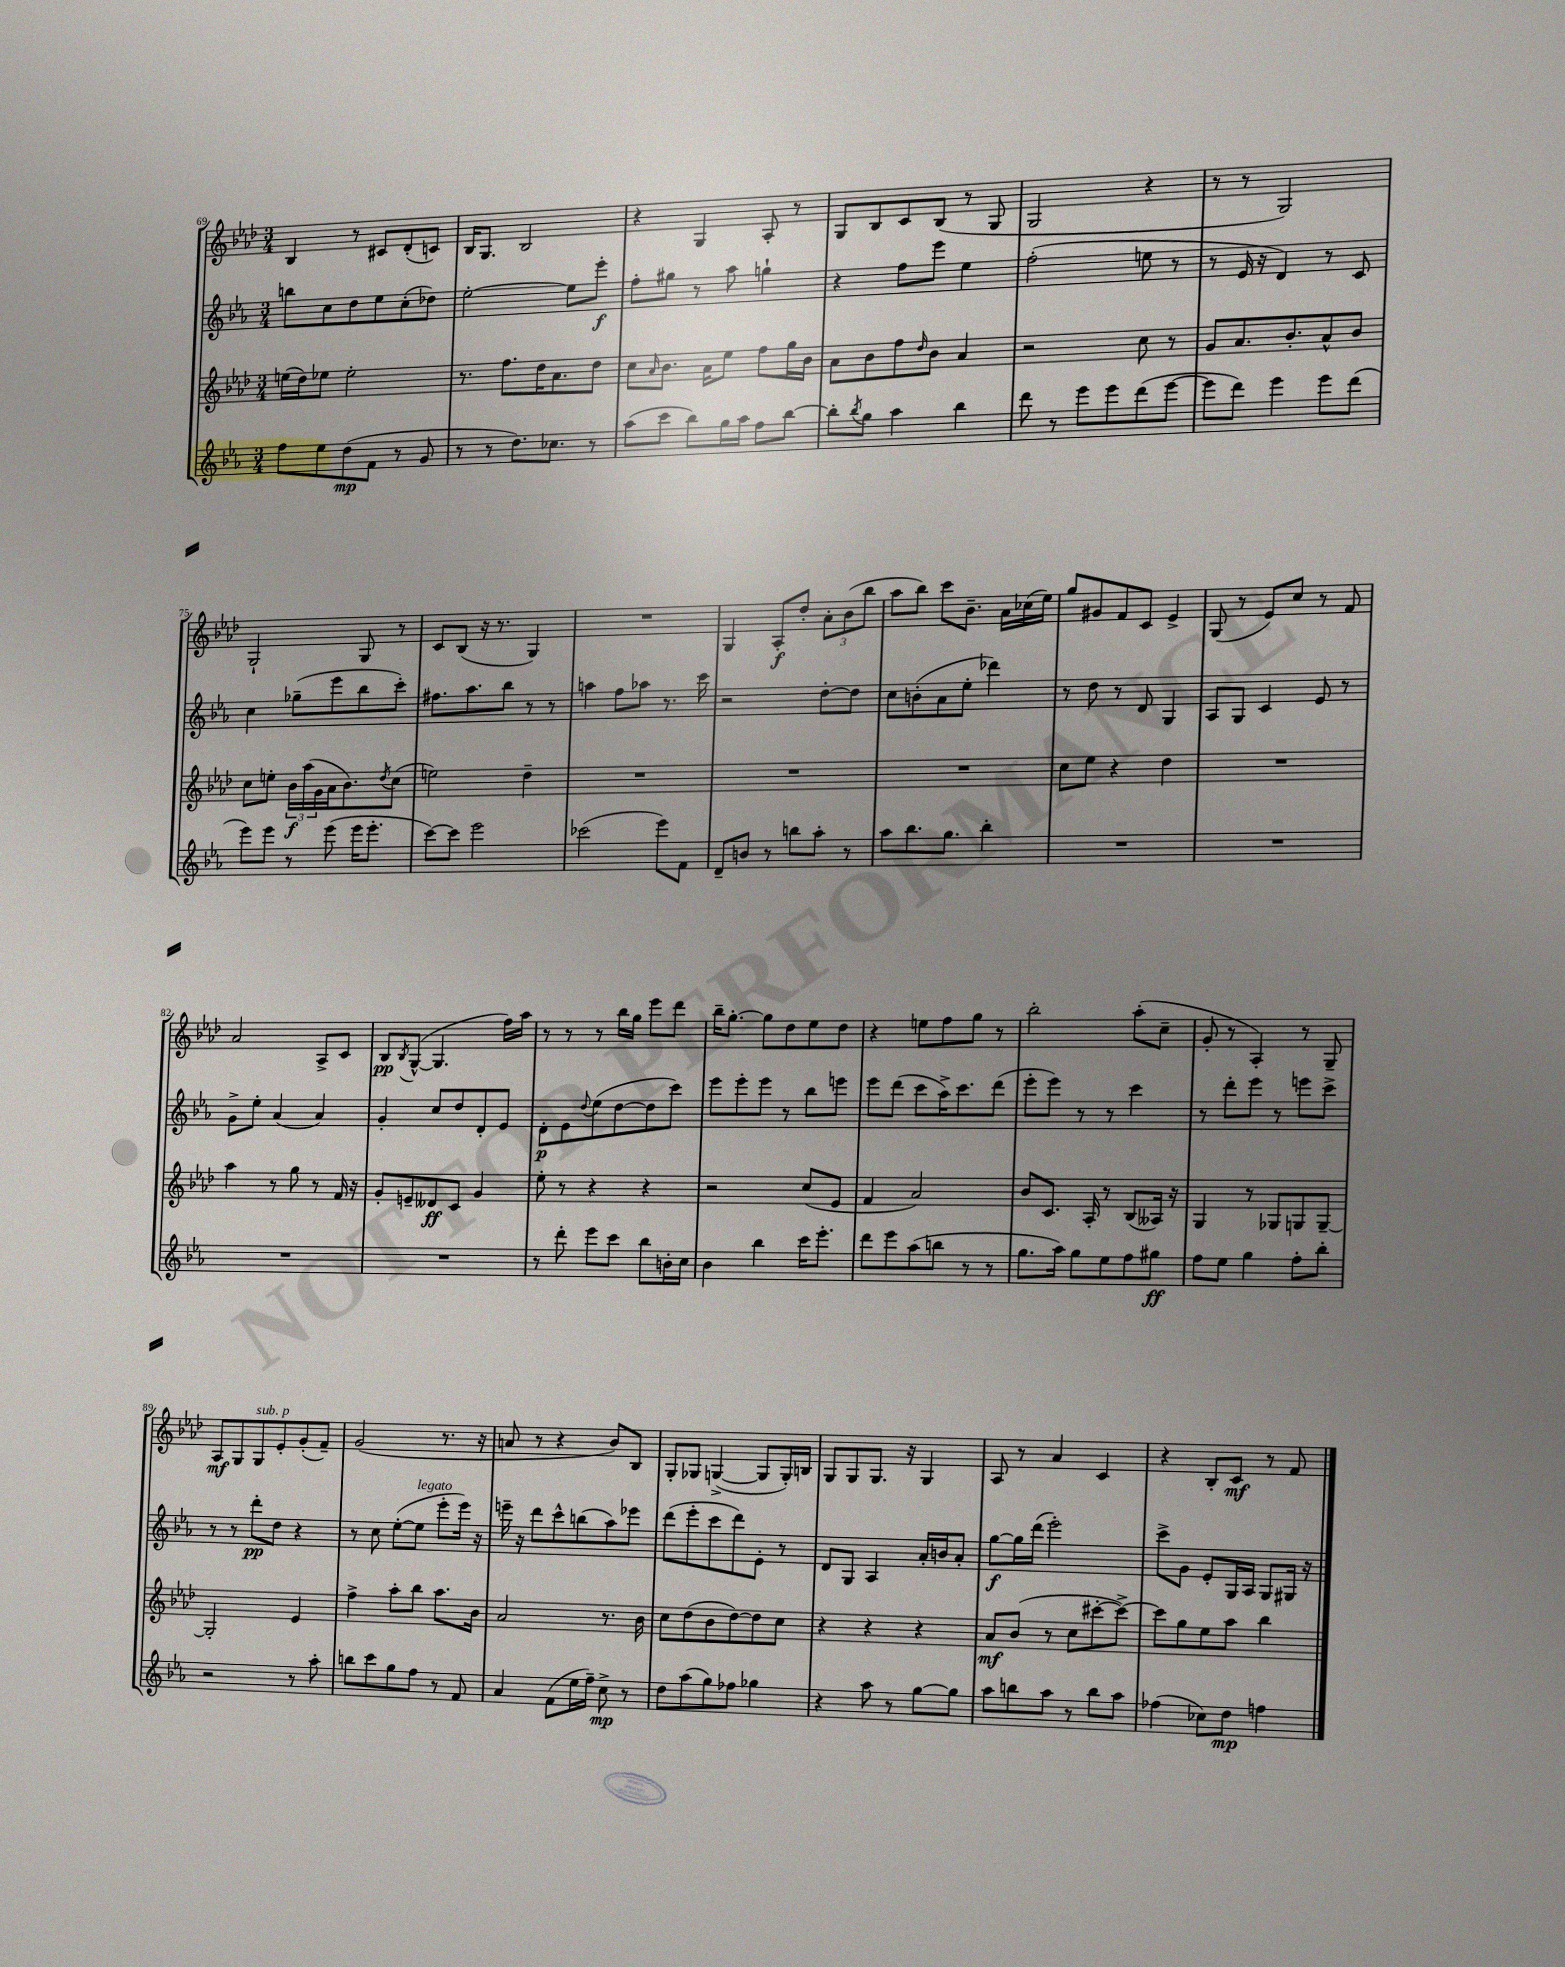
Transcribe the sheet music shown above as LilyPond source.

<<
\new StaffGroup <<
\new Staff = "s0" {
    \clef treble \key aes \major \numericTimeSignature \time 3/4
    bes4 r8 cis'8 des'8-.( c'8) |
    bes16 g8. bes2 |
    r4 g4 aes8-. r8 |
    g8 bes8 c'8 bes8( r8 g8 |
    g2 r4 |
    r8 r8 g2) |
    g2-! g8 r8 |
    c'8 bes8( r16 r8. g4) |
    R2. |
    g4 aes8-.\f des''8-. \tuplet 3/2 { aes'8-. bes'8( bes''8 } |
    aes''8 bes''8) c'''8 bes'8.-- aes'16 ces''16( ees''16) |
    g''8 gis'8 f'8 c'8 ees'4-> |
    g8( r8 ees'8) c''8 r8 f'8 |
    aes'2 aes8-> c'8 |
    bes8\pp \acciaccatura { bes8 } g8~-^( g4. f''16) aes''16 |
    r8 r8 r8 bes''16 g''16 ees'''8 des'''8 |
    bes''16-- g''8.~-. g''8 des''8 ees''8 des''8 |
    r4 e''8 f''8 g''8 r8 |
    bes''2-. aes''8-.( c''8-- |
    g'8-. r8 aes4-.) r8 g8-- |
    aes8\mf g8 g8^\markup { \italic "sub. p" } ees'8-. g'8-.( f'8--) |
    g'2( r8. r16 |
    a'8 r8 r4 bes'8) bes8 |
    g8-. ges8 g4~->( g8 g16-.) b16 |
    g8 g8 g8. r16 g4 |
    aes8 r8 aes'4 c'4 |
    r4 bes8-. c'8\mf r8 f'8 \bar "|." |
}
\new Staff = "s1" {
    \clef treble \key ees \major \numericTimeSignature \time 3/4
    b''8 c''8 d''8 ees''8 c''8-.( des''8) |
    ees''2~-. ees''8 ees'''8-.\f |
    f''8-. gis''8 r8 aes''8 g''4-! |
    r4 f''8 ees'''8 ees''4 |
    f''2-.( e''8 r8 |
    r8 ees'16 r16 d'4) r8 c'8 |
    c''4 ges''8--( ees'''8 bes''8 c'''8-.) |
    fis''8. aes''8. bes''8 r8 r8 |
    a''4 f''8 aes''8 r8. c'''16 |
    r2 d''8~-. d''8 |
    c''8 b'8-.( aes'8 ees''8-. des'''4) |
    r8 d''8 r8 d'8 g4 |
    aes8 g8 c'4 ees'8 r8 |
    g'8-> ees''8-. aes'4( aes'4) |
    g'4-. c''8 d''8 d'8-. ees'8 |
    d'8-.\p ees'8 \appoggiatura { d''8 } ees''8( d''8~ d''8 c'''8) |
    ees'''8 ees'''8-. ees'''8 r8 bes''8 e'''8 |
    ees'''8 d'''8( c'''8 aes''16->) c'''8. d'''8( |
    ees'''8-. ees'''8) r8 r8 c'''4 |
    r8 d'''8-. ees'''8 r8 e'''8 c'''8-> |
    r8 r8 d'''8-.\pp d''8 r4 |
    r8 c''8 ees''8~-.( ees''8^\markup { \italic "legato" } ees'''8-. ees'''16) r16 |
    e'''16-- r16 d'''8 c'''8-^ b''8( aes''8) ees'''8 |
    d'''8( ees'''8-. c'''8 d'''8) ees'8-. r8 |
    d'8 g8 aes4 aes'16-. b'16 aes'8-. |
    g''8~\f g''16 d'''16( ees'''2-.) |
    c'''8-> g'8 ees'8-. g16 aes16 g8 gis16 r16 \bar "|." |
}
\new Staff = "s2" {
    \clef treble \key aes \major \numericTimeSignature \time 3/4
    e''16( des''16) ees''8 ees''2-. |
    r8. f''8. des''16 aes'8. des''8 |
    c''8 \grace { aes'16 } bes'8. aes'16 ees''8 f''8 g''16 bes'16 |
    aes'8 bes'8 f''8 \grace { des''16 } bes'8 aes'4 |
    r2 c''8 r8 |
    g'8 aes'8. bes'8.-. aes'8-^ bes'8 |
    c''8 e''8-. \tuplet 3/2 { bes'16\f aes''16( g'16 } aes'16 bes'8.) \acciaccatura { des''8 } c''8( |
    e''2) des''4-- |
    R2. |
    R2. |
    R2. |
    c''8 ees''8 r4 des''4 |
    R2. |
    aes''4 r8 g''8 r8 f'16 r16 |
    g'8-. e'8-- deses'8\ff c'8 g'4 |
    ees''8-. r8 r4 r4 |
    r2 c''8( ees'8 |
    f'4 aes'2) |
    bes'8 c'8. aes16-. r8 bes8( aeses16) r16 |
    g4 r8 ges8 g8 g8~-- |
    g2-. ees'4 |
    f''4-> aes''8-. bes''8 aes''8. bes'16 |
    aes'2 r8. bes'16 |
    c''8 des''8( bes'8 des''8~) des''8 c''8 |
    r4 r4 r4 |
    aes'8\mf bes'8( r8 c''8 cis'''8~-. cis'''8~->) |
    cis'''8 g''8 ees''8 aes''8 bes''4 \bar "|." |
}
\new Staff = "s3" {
    \clef treble \key ees \major \numericTimeSignature \time 3/4
    f''8 ees''8 d''8\mp( f'8 r8 g'8 |
    r8 r8 d''8.) ces''8. r8 |
    aes''8( c'''8 bes''8) g''16 aes''16 f''8 bes''8~ |
    bes''8-. \acciaccatura { bes''8 } g''8 aes''4 bes''4 |
    d'''8 r8 ees'''8 ees'''8 d'''8( ees'''8~ |
    ees'''8 d'''8) ees'''4 ees'''8 d'''8( |
    ees'''8) ees'''8 r8 ees'''8( ees'''16 ees'''8.-. |
    c'''8~) c'''8 ees'''2 |
    ces'''2( ees'''8) f'8 |
    d'8-- b'8 r8 b''8 aes''8-. r8 |
    aes''8 bes''8. g''8. bes''4-. |
    R2. |
    R2. |
    R2. |
    R2. |
    r8 d'''8-. ees'''8 c'''8 bes''8 b'16-. c''16 |
    bes'4 bes''4 c'''16 ees'''8.-. |
    d'''8 ees'''8 aes''8( b''8 r8 r8 |
    g''8. aes''16) g''8 ees''8 f''8 gis''8\ff |
    f''8 ees''8 g''4 f''8-. bes''8-. |
    r2 r8 aes''8-. |
    b''8 c'''8 g''8 f''8 r8 f'8 |
    aes'4 f'8( ees''16 f''16--) c''8->\mp r8 |
    d''8 aes''8( g''8) fes''8 ges''4 |
    r4 aes''8 r8 g''8~ g''8 |
    aes''8 b''8 aes''8 r8 b''8 aes''8 |
    fes''4( ces''8) d''8\mp f''4 \bar "|." |
}
>>
>>
\layout { \context { \Score currentBarNumber = #69 } }
